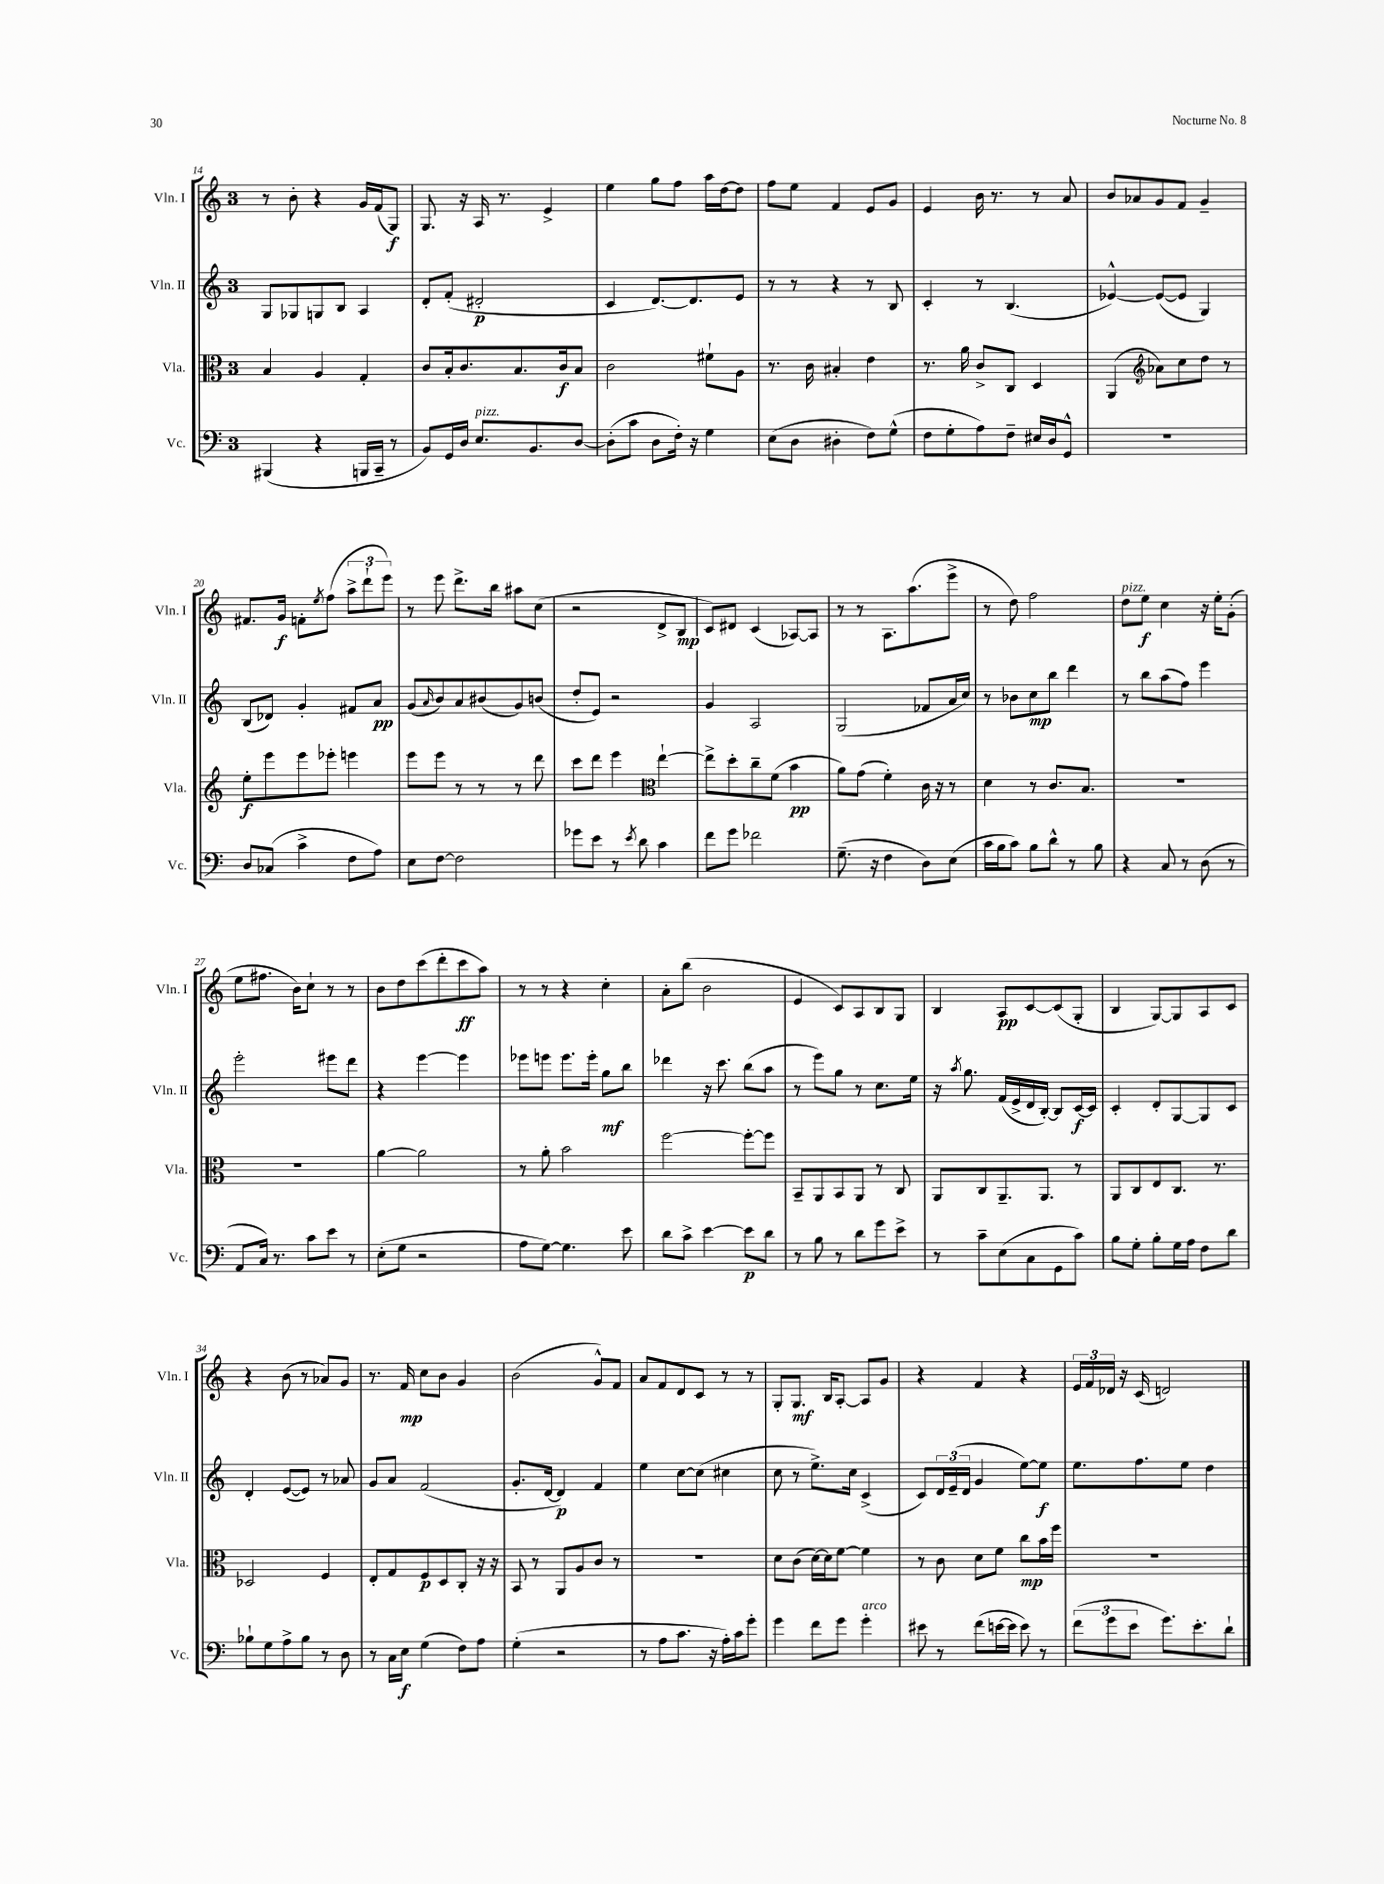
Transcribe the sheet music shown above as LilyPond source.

<<
\new StaffGroup <<
\new Staff = "s0" \with { instrumentName = "Vln. I" shortInstrumentName = "Vln. I" } {
    \clef treble \key c \major \once \override Staff.TimeSignature.style = #'single-digit \time 3/4
    r8 b'8-. r4 g'16 f'16( g8\f) |
    g8. r16 a16 r8. e'4-> |
    e''4 g''8 f''8 a''16 d''16~ d''8 |
    f''8 e''8 f'4 e'8 g'8 |
    e'4 b'16 r8. r8 a'8 |
    b'8 aes'8 g'8 f'8 g'4-- |
    fis'8. g'16\f f'8-. \acciaccatura { e''8 } f''8( \tuplet 3/2 { a''8-> d'''8-! e'''8) } |
    r8 e'''8 d'''8.-> b''16 ais''8 c''8( |
    r2 d'8-> b8\mp |
    c'8) dis'8 c'4( aes8~) aes8 |
    r8 r8 a8. a''8.( e'''8-> |
    r8 d''8) f''2 |
    d''8^\markup { \italic "pizz." } e''8\f c''4 r16 e''16-. g'8-.( |
    e''8 fis''8. b'16) c''8-! r8 r8 |
    b'8 d''8 c'''8( d'''8-. c'''8\ff a''8) |
    r8 r8 r4 c''4-. |
    a'8-. b''8( b'2 |
    e'4 c'8) a8 b8 g8 |
    b4 a8\pp c'8~ c'8( g8-. |
    b4 g8~) g8 a8 c'8 |
    r4 b'8( r8 aes'8) g'8 |
    r8. f'16\mp c''8 b'8 g'4 |
    b'2( g'8-^) f'8 |
    a'8 f'8 d'8 c'8 r8 r8 |
    g8-. g8.\mf b16 a8~-. a8 g'8 |
    r4 f'4 r4 |
    \tuplet 3/2 { e'16 f'16 des'16 } r16 c'16( d'2) \bar "|." |
}
\new Staff = "s1" \with { instrumentName = "Vln. II" shortInstrumentName = "Vln. II" } {
    \clef treble \key c \major \once \override Staff.TimeSignature.style = #'single-digit \time 3/4
    g8 ges8 g8 b8 a4 |
    d'8-. f'8-.( dis'2-.\p |
    c'4 d'8.~) d'8. e'8 |
    r8 r8 r4 r8 b8 |
    c'4-. r8 b4.( |
    ees'4~-^) ees'8~( ees'8 g4) |
    b8( des'8) g'4-. fis'8 a'8\pp |
    g'8( \grace { a'16 } b'8) a'8 bis'8( g'8) b'8( |
    d''8-. e'8) r2 |
    g'4 a2 |
    g2( fes'8 a'16 c''16) |
    r8 bes'8 c''8\mp b''8 d'''4 |
    r8 b''8 a''8( f''8) e'''4 |
    e'''2-. eis'''8 d'''8 |
    r4 e'''4~ e'''4 |
    ees'''8 e'''8 e'''8. e'''16-. g''8\mf b''8 |
    des'''4 r16 c'''8. b''8( a''8 |
    r8 e'''8) g''8 r8 c''8. e''16 |
    r16 \acciaccatura { a''8 } g''8. f'16( e'16-> d'16 b16~-.) b8 c'16~\f c'16 |
    c'4-. d'8-. g8~ g8 c'8 |
    d'4-. e'8~( e'8) r8 aes'8 |
    g'8 a'8 f'2( |
    g'8.-. d'16~ d'4\p) f'4 |
    e''4 c''8~ c''8( cis''4 |
    c''8 r8 e''8.->) c''16 c'4->( |
    c'8) \tuplet 3/2 { d'16 e'16--( d'16 } g'4 e''8~) e''8\f |
    e''8. f''8. e''8 d''4 \bar "|." |
}
\new Staff = "s2" \with { instrumentName = "Vla." shortInstrumentName = "Vla." } {
    \clef alto \key c \major \once \override Staff.TimeSignature.style = #'single-digit \time 3/4
    b4 a4 g4-. |
    c'8 b16-. c'8. b8. c'16\f b8 |
    c'2 fis'8-! a8 |
    r8. c'16 bis4-. e'4 |
    r8. a'16 c'8-> c8 d4 |
    a,4( \clef treble aes'8) c''8 d''8 r8 |
    e''8-.\f e'''8 e'''8 ees'''8-. e'''4 |
    e'''8 e'''8 r8 r8 r8 d'''8 |
    c'''8 d'''8 e'''4 \clef alto e''4~-! |
    e''8-> d''8-. c''8-- f'8( b'4\pp |
    a'8) g'8( f'4-.) c'16 r16 r8 |
    d'4 r8 c'8. b8. |
    R2. |
    R2. |
    a'4~ a'2 |
    r8 a'8-. b'2 |
    f''2~ f''8~-. f''8 |
    b,8-- a,8 b,8 a,8 r8 c8 |
    a,8 c8 a,8.-- a,8. r8 |
    a,8 c8 e8 c8. r8. |
    des2 f4 |
    e8-. g8 f8\p d8 c8-. r16 r16 |
    b,8 r8 a,8 a8 c'8 r8 |
    R2. |
    d'8 c'8( d'16~) d'16 f'8~ f'4 |
    r8 c'8 d'8 f'8 c''8\mp b'16 f''16 |
    R2. \bar "|." |
}
\new Staff = "s3" \with { instrumentName = "Vc." shortInstrumentName = "Vc." } {
    \clef bass \key c \major \once \override Staff.TimeSignature.style = #'single-digit \time 3/4
    bis,,4( r4 b,,16 c,16-- r8 |
    b,8) g,16 d16 e8.^\markup { \italic "pizz." } b,8. d8~ |
    d8-.( c'8 d8 f16-.) r16 g4 |
    e8( d8 dis4-. f8) g8-^( |
    f8 g8-. a8) f8-- eis16 d16 g,8-^ |
    R2. |
    d8 ces8( c'4-> f8 a8) |
    e8 f8~ f2 |
    ges'8 e'8 r8 \acciaccatura { e'8 } d'8 c'4 |
    f'8 g'8 fes'2 |
    g8.--( r16 f4 d8) e8( |
    c'16 b16 c'8) b8 d'8-^ r8 b8 |
    r4 c8 r8 d8( r8 |
    a,8 c16) r8. c'8 e'8 r8 |
    e8-.( g8 r2 |
    a8 g8~) g4. e'8 |
    d'8 c'8-> e'4~ e'8\p d'8 |
    r8 b8 r8 d'8 g'8 e'8-> |
    r8 c'8-- e8( c8 g,8 c'8) |
    b8 g8-. b8-. g16 a16 f8 d'8 |
    bes8-! g8 a8-> bes8 r8 d8 |
    r8 c16 e16\f g4( f8) a8 |
    g4-.( r2 |
    r8 a8 c'8. r16 a16-.) c'16 g'8-. |
    g'4 f'8 g'8 g'4-.^\markup { \italic "arco" } |
    eis'8 r8 f'8( e'16~ e'16 e'8) r8 |
    \tuplet 3/2 { f'8( g'8 e'8 } g'8.) e'8.-. d'8-! \bar "|." |
}
>>
>>
\layout { \context { \Score currentBarNumber = #14 } }
